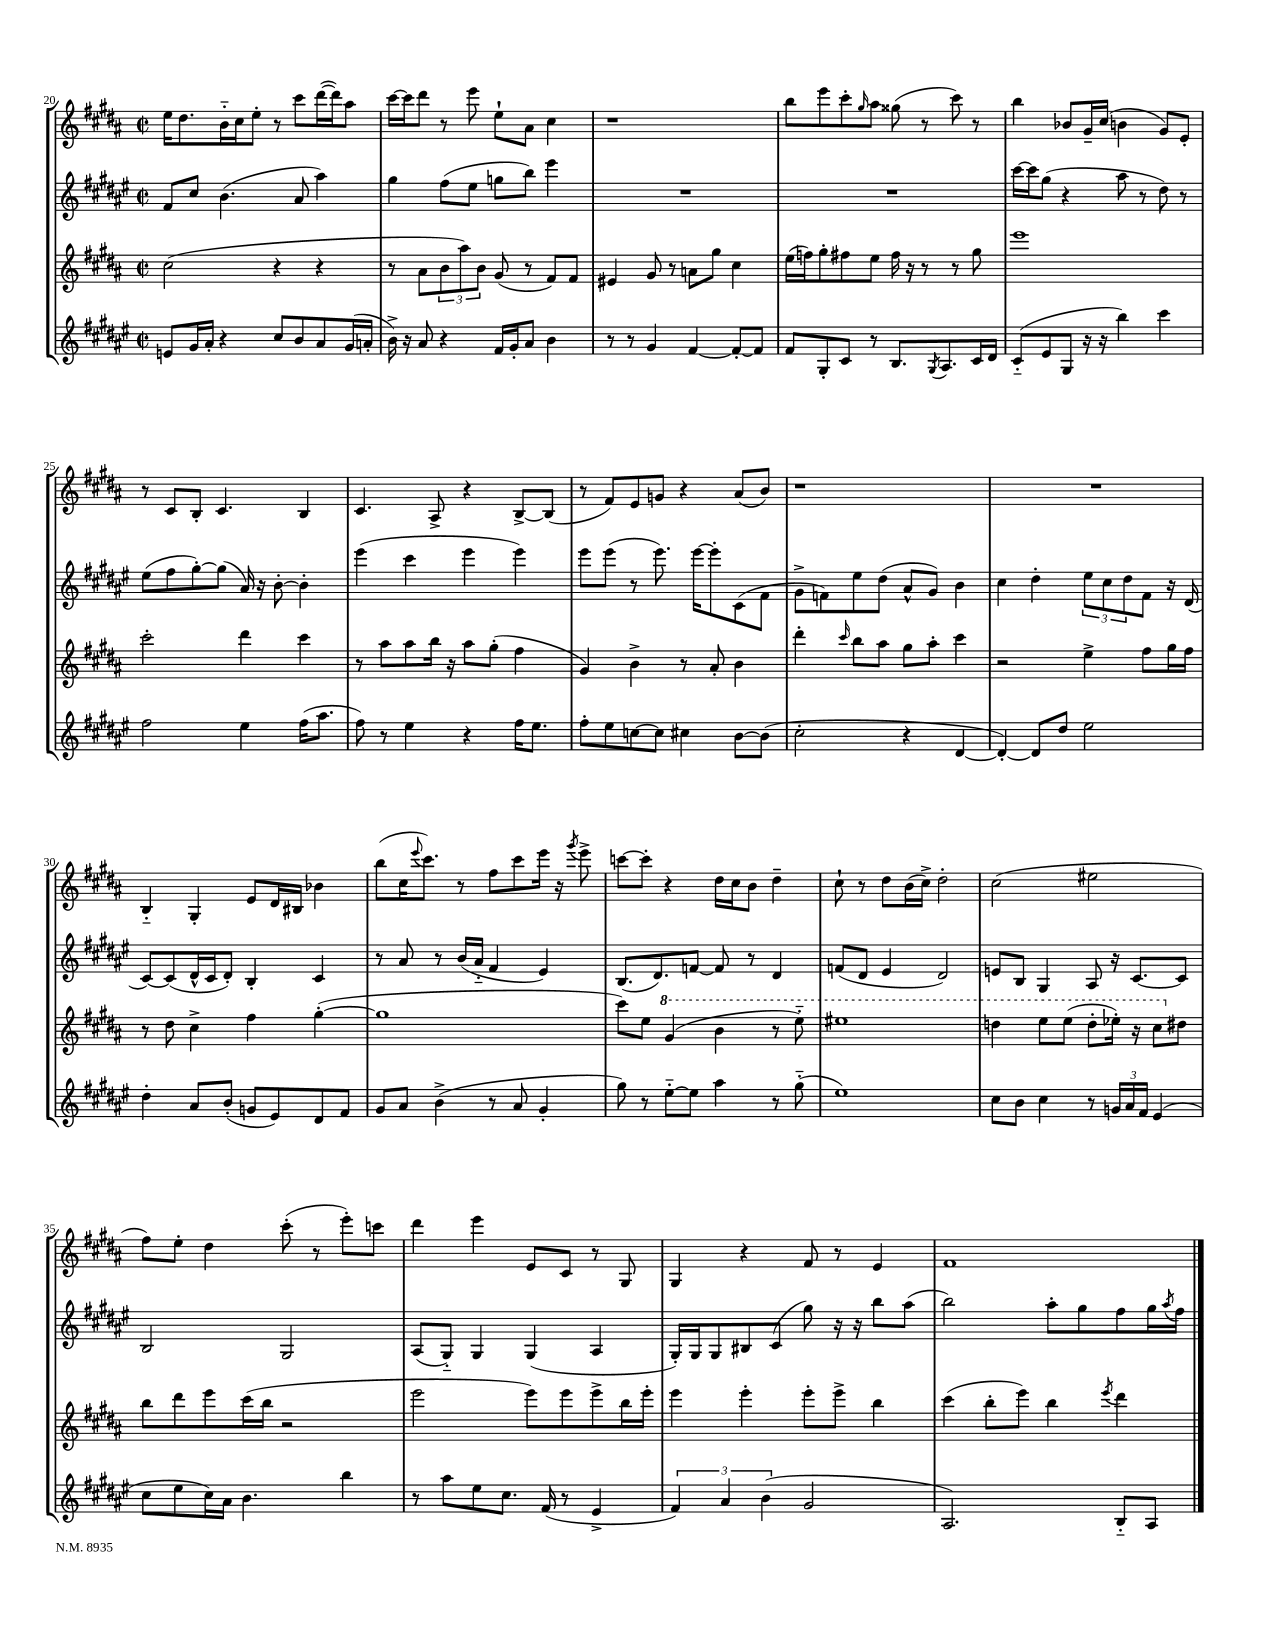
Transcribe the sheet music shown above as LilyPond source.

<<
\new StaffGroup <<
\new Staff = "s0" {
    \clef treble \key b \major \defaultTimeSignature \time 2/2
    e''16 dis''8. b'16-_ cis''16 e''8-. r8 cis'''8 dis'''16~( dis'''16) ais''8 |
    cis'''16~ cis'''16 dis'''8 r8 e'''8 e''8-! ais'8 cis''4 |
    r1 |
    b''8 e'''8 cis'''8-. \grace { gis''16 } ais''8 gisis''8( r8 cis'''8) r8 |
    b''4 bes'8 gis'16-- cis''16( b'4 gis'8) e'8-. |
    r8 cis'8 b8-. cis'4. b4 |
    cis'4. ais8-> r4 b8~-> b8( |
    r8 fis'8) e'8 g'8 r4 ais'8( b'8) |
    r1 |
    R1 |
    b4-_ gis4-. e'8 dis'16 bis16 bes'4 |
    b''8( cis''16 \appoggiatura { e'''8 } cis'''8.) r8 fis''8 cis'''8 e'''16 r16 \acciaccatura { gis'''8 } e'''8-> |
    c'''8~ c'''8-. r4 dis''16 cis''16 b'8 dis''4-- |
    cis''8-! r8 dis''8 b'16( cis''16->) dis''2-. |
    cis''2( eis''2 |
    fis''8) e''8-. dis''4 cis'''8-.( r8 e'''8-.) c'''8 |
    dis'''4 e'''4 e'8 cis'8 r8 gis8 |
    gis4 r4 fis'8 r8 e'4 |
    fis'1 \bar "|." |
}
\new Staff = "s1" {
    \clef treble \key fis \major \defaultTimeSignature \time 2/2
    fis'8 cis''8 b'4.( ais'8 ais''4) |
    gis''4 fis''8( eis''8 g''8 b''8) eis'''4 |
    R1 |
    R1 |
    cis'''16~ cis'''16 gis''8( r4 ais''8 r8 dis''8) r8 |
    eis''8( fis''8 gis''8~-.) gis''8( ais'16) r16 b'8~-. b'4-. |
    eis'''4( cis'''4 eis'''4 eis'''4) |
    eis'''8 eis'''8( r8 eis'''8.) eis'''16~ eis'''8-. cis'8( fis'8 |
    gis'8-> f'8) eis''8 dis''8( ais'8-^ gis'8) b'4 |
    cis''4 dis''4-. \tuplet 3/2 { eis''8 cis''8 dis''8 } fis'8 r16 dis'16( |
    cis'8~) cis'8( dis'16-^ cis'16 dis'8-.) b4-. cis'4 |
    r8 ais'8 r8 b'16( ais'16-_ fis'4 eis'4) |
    b8.( dis'8.) f'8~ f'8 r8 dis'4 |
    f'8( dis'8 eis'4 dis'2) |
    e'8 b8 gis4 ais8 r16 cis'8.~ cis'8 |
    b2 gis2 |
    ais8( gis8-_) gis4 gis4( ais4 |
    gis16-.) gis16 gis8 bis8 cis'8( gis''8) r16 r16 b''8 ais''8( |
    b''2) ais''8-. gis''8 fis''8 gis''16 \acciaccatura { ais''8 } fis''16 \bar "|." |
}
\new Staff = "s2" {
    \clef treble \key b \major \defaultTimeSignature \time 2/2
    cis''2( r4 r4 |
    r8 ais'8 \tuplet 3/2 { b'8 ais''8) b'8 } gis'8( r8 fis'8) fis'8 |
    eis'4 gis'8 r8 a'8 gis''8 cis''4 |
    e''16( f''16) gis''8-. fis''8 e''8 fis''16 r16 r8 r8 gis''8 |
    e'''1 |
    cis'''2-. dis'''4 cis'''4 |
    r8 ais''8 ais''8 b''16 r16 ais''8 gis''8-.( fis''4 |
    gis'4) b'4-> r8 ais'8-. b'4 |
    dis'''4-. \grace { cis'''16 } b''8 ais''8 gis''8 ais''8-. cis'''4 |
    r2 e''4-> fis''8 gis''16 fis''16 |
    r8 dis''8 cis''4-> fis''4 gis''4~-.( |
    gis''1 |
    cis'''8) e''8 \ottava #1 gis''4( b''4 r8 e'''8-_) |
    eis'''1 |
    d'''4 e'''8 e'''8( d'''8-. ees'''16-.) r16 cis'''8 \ottava #0 dis''!8 |
    b''8 dis'''8 e'''8 cis'''16( b''16 r2 |
    e'''2 e'''8) e'''8 e'''8-> b''16 e'''16-. |
    e'''4 e'''4-. e'''8-. e'''8-> b''4 |
    cis'''4( b''8-. e'''8) b''4 \acciaccatura { e'''8 } dis'''4 \bar "|." |
}
\new Staff = "s3" {
    \clef treble \key fis \major \defaultTimeSignature \time 2/2
    e'8 gis'16 ais'16-. r4 cis''8 b'8 ais'8 gis'16( a'16-. |
    b'16->) r16 ais'8 r4 fis'16 gis'16-. ais'8 b'4 |
    r8 r8 gis'4 fis'4~ fis'8~-. fis'8 |
    fis'8 gis8-. cis'8 r8 b8. \acciaccatura { gis8 } ais8. cis'16 dis'16 |
    cis'8-_( eis'8 gis8 r16 r16 b''4) cis'''4 |
    fis''2 eis''4 fis''16( ais''8. |
    fis''8) r8 eis''4 r4 fis''16 eis''8. |
    fis''8-. eis''8 c''8~ c''8 cis''4 b'8~ b'8( |
    cis''2-. r4 dis'4~ |
    dis'4~-.) dis'8 dis''8 eis''2 |
    dis''4-. ais'8 b'8-.( g'8 eis'8) dis'8 fis'8 |
    gis'8 ais'8 b'4->( r8 ais'8 gis'4-. |
    gis''8) r8 eis''8~-_ eis''8 ais''4 r8 gis''8-_( |
    eis''1) |
    cis''8 b'8 cis''4 r8 \tuplet 3/2 { g'16 ais'16 fis'16 } eis'4( |
    cis''8 eis''8 cis''16) ais'16 b'4. b''4 |
    r8 ais''8 eis''8 cis''8. fis'16( r8 eis'4-> |
    \tuplet 3/2 { fis'4) ais'4 b'4( } gis'2 |
    ais2.) b8-_ ais8 \bar "|." |
}
>>
>>
\layout { \context { \Score currentBarNumber = #20 } }
